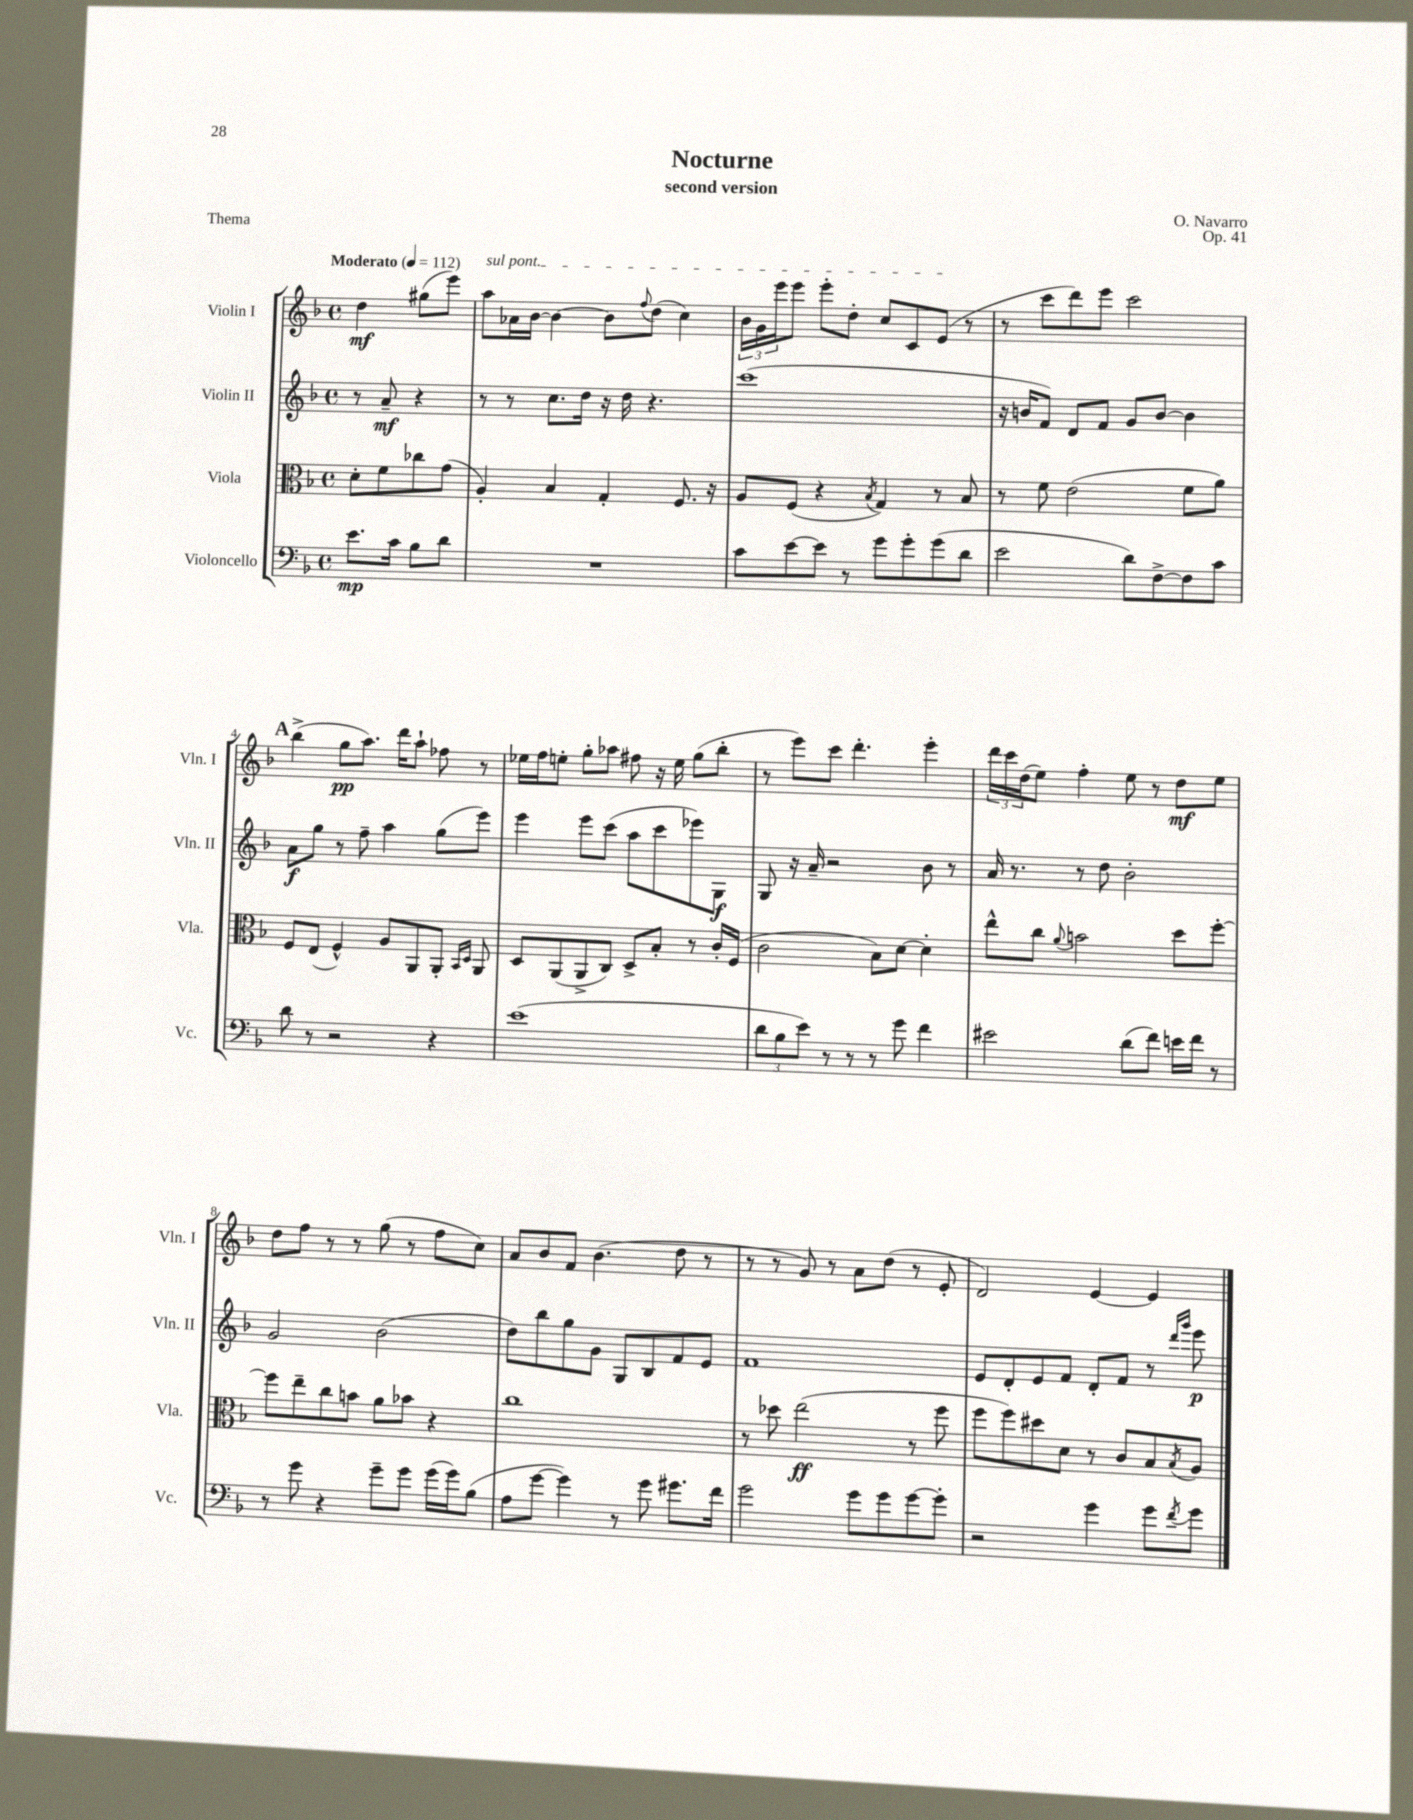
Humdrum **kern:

**kern	**kern	**kern	**kern
*staff4	*staff3	*staff2	*staff1
*clefF4	*clefC3	*clefG2	*clefG2
*k[b-]	*k[b-]	*k[b-]	*k[b-]
*M4/4	*M4/4	*M4/4	*M4/4
*met(c)	*met(c)	*met(c)	*met(c)
*MM112	*MM112	*MM112	*MM112
8.e	8d'	8r	4dd
.	8f	8a~	.
16c	.	.	.
8B-	8cc-	4r	(8gg#
8d	(8g	.	8eee)
=	=	=	=
1r	4A')	8r	8aa
.	.	8r	16a-
.	.	.	[16b-
.	4B-	8.cc	4b-_
.	.	16dd	.
.	4G'	16r	8b-]
.	.	16dd	.
.	.	.	8qqff
.	.	4.r	(8dd
.	8.F	.	4cc)
.	16r	.	.
=	=	=	=
8c	8A	(1ccc	24b-
.	.	.	24g
.	.	.	24eee
[8e	(8F	.	8eee
8e]	4r	.	8eee'
8r	.	.	8dd'
.	8qB-	.	.
8g	4G)	.	8cc
8g'	.	.	8c
(8g	8r	.	(8e
8d	8B-	.	8r
=	=	=	=
2e	8r	16r	8r
.	.	16b	.
.	8f	8f)	8ccc
.	(2e	8d	8ddd)
.	.	8f	8eee
8d)	.	8g	2ccc
[8F^	.	[8b	.
8F]	8f	4b]	.
8c	8a)	.	.
=	=	=	=
8d	8F	8a	(4bb-^
8r	(8E	8gg	.
2r	4F^^)	8r	8gg
.	.	8ff~	8.aa)
.	8A	4aa	.
.	.	.	16ddd
.	8AA	.	8aa`
4r	8AA'	(8gg	8ff-
.	16qqBB-	.	.
.	16qqD	.	.
.	8AA	8eee)	8r
=	=	=	=
(1e	8D	4eee	16ee-
.	.	.	16ff
.	(8AA	.	8ee'
.	8AA^	8eee	8gg'
.	8C)	(8ccc	8aa-
.	8D^	8aa	8ff#
.	8B-'	8ccc	16r
.	.	.	16ee
.	8r	8eee-)	(8gg
.	16c'	8G	8bb-'
.	(16F	.	.
=	=	=	=
12d	2c	8G	8r
12B-	.	.	.
.	.	16r	8eee)
12e)	.	.	.
.	.	16a~	.
8r	.	2r	8ccc
8r	.	.	4.ddd'
8r	8B-)	.	.
8g	[8d	.	.
4f	4d']	8b-	4eee'
.	.	8r	.
=	=	=	=
2e#	8ee^^	16a	24ddd
.	.	.	24ccc
.	.	8.r	.
.	.	.	(24dd
.	8cc	.	8ee)
.	8qqa	.	.
.	2b	8r	4ff'
.	.	8dd	.
(8d	.	2b-'	8ee
8f)	.	.	8r
16e	8dd	.	8dd
16f	.	.	.
8r	[8ff'	.	8ee
=	=	=	=
8r	8ff]	2g	8dd
8g	8ee~	.	8ff
4r	8cc	.	8r
.	8b	.	8r
8g~	8a	(2b-	(8gg
8g	8b-	.	8r
(16g	4r	.	8ff
16g)	.	.	.
(8B-	.	.	8cc)
=	=	=	=
8A	1cc	8dd)	8a
[8g	.	8bb-	8b-
4g])	.	8gg	8f
.	.	8g	(4.b-
8r	.	8G	.
8g	.	8B-	.
8.g#	.	8f	8dd
.	.	8e	8r
16f	.	.	.
=	=	=	=
2g	8r	1f	8r
.	8dd-	.	8r
.	(2ee	.	8g)
.	.	.	8r
8g	.	.	8a
8g	.	.	(8dd
[8g	8r	.	8r
8g']	8ff	.	8e'
=	=	=	=
2r	8ff	8e	2d)
.	8ff)	8d'	.
.	8dd#	8e	.
.	8d	8f	.
4g	8r	8d'	[4e
.	8c	8f	.
8g	8B-	8r	4e]
.	.	16qqddd	.
8qf	8qB-	16qqggg	.
8g	8A	8eee	.
==	==	==	==
*-	*-	*-	*-
